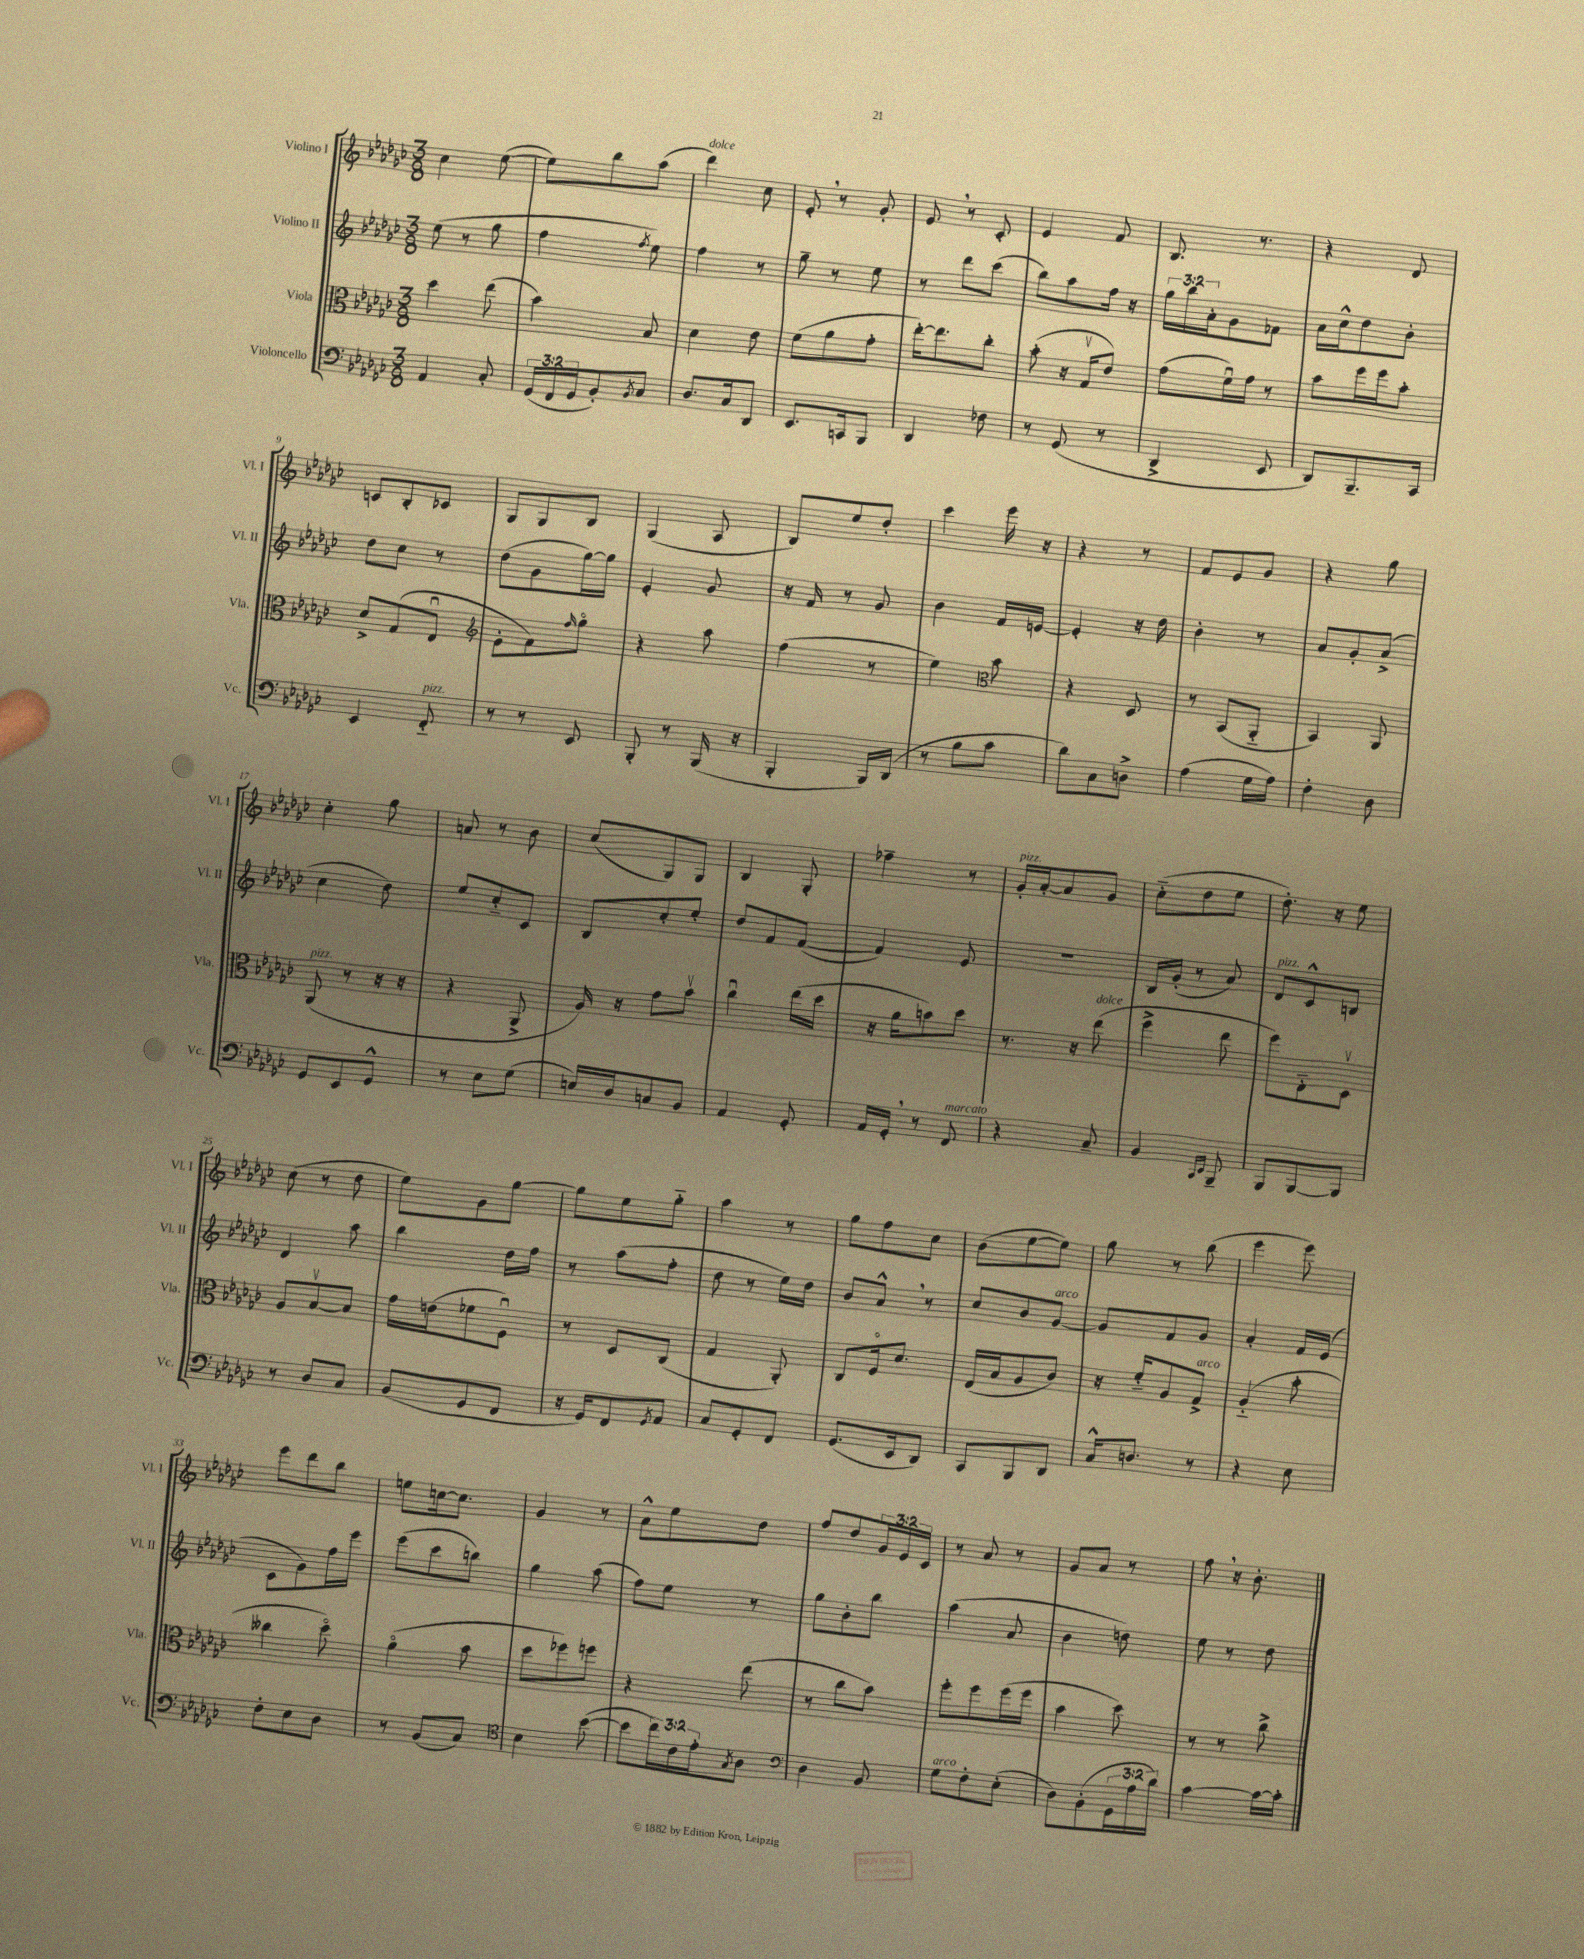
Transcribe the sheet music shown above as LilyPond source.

<<
\new StaffGroup <<
\new Staff = "s0" \with { instrumentName = "Violino I" shortInstrumentName = "Vl. I" } {
    \clef treble \key ges \major \numericTimeSignature \time 3/8 \override Staff.TupletNumber.text = #tuplet-number::calc-fraction-text
    ces''4 ees''8~( |
    ees''8) bes''8 aes''8( |
    des'''4^\markup { \italic "dolce" }) ces''8 |
    ees'8-. \breathe r8 ges'8-. |
    ees'8 \breathe r8 ces'8-. |
    ees'4 f'8 |
    bes8. r8. |
    r4 des'8 |
    c'8 bes8-. ces'8 |
    ges8 ges8 bes8 |
    ges4( aes8 |
    bes8) ees''8 des''8-. |
    ces'''4 ees'''16 r16 |
    r4 r8 |
    f'8 ees'8 ges'8 |
    r4 ges''8 |
    ces''4-. ges''8 |
    a'8 r8 bes'8 |
    ces''8( ges8) ges8 |
    bes4 ges8-. |
    fes''4-- r8 |
    ges'16-.^\markup { \italic "pizz." } aes'16~-. aes'8 ges'8 |
    ces''8-_( des''8 ees''8 |
    des''8.-.) r16 ees''8 |
    ces''8( r8 des''8 |
    ees''8) ges'8 ges''8~ |
    ges''8 ees''8 ges''8-_ |
    aes''4 r8 |
    ges''8 f''8 ces''8 |
    bes'8( ees''8~ ees''8) |
    ges''8 r8 bes''8( |
    ees'''4 ees'''8) |
    ees'''8 des'''8 bes''8 |
    e''8 c''16~ c''8. |
    ges'4 r8 |
    aes'8-^ ees''8 des''8 |
    f''8 des''8 \tuplet 3/2 { ges'16 ees'16 ces'16 } |
    r8 aes'8 r8 |
    ges'8 aes'8 r8 |
    f''8 \breathe r16 bes'8.-. \bar "|." |
}
\new Staff = "s1" \with { instrumentName = "Violino II" shortInstrumentName = "Vl. II" } {
    \clef treble \key ges \major \numericTimeSignature \time 3/8 \override Staff.TupletNumber.text = #tuplet-number::calc-fraction-text
    ees''8( r8 ges''8 |
    f''4 \acciaccatura { f''8 } ees''8) |
    f''4 r8 |
    ges''8-- r8 ees''8 |
    r8 des'''8 ces'''8( |
    bes''8) aes''8 f''16 r16 |
    \tuplet 3/2 { ges''16 bes''16 aes'16-. } ges'8 fes'8 |
    aes'16 ces''16-^ des''8 bes'8-. |
    des''8 ces''8 r8 |
    des''8( ges'8 ges''16~) ges''16 |
    ees'4-. ges'8 |
    r16 f'16 r8 ges'8 |
    bes'4 f'16 e'16~ |
    e'4-. r16 des''16 |
    bes'4-. r8 |
    aes'8 ges'8-. aes'8->( |
    ces''4 des''8) |
    ees''8 ces''8-_ ces'8 |
    bes8 ces''8-. ees''8-. |
    des''8 f'8 f'8~( |
    f'4) ees'8 |
    r4. |
    bes16 ges'16-.( r8 aes'8) |
    des'8^\markup { \italic "pizz." } ces'8-^ b8 |
    des'4 aes''8 |
    bes''4 des''16 f''16 |
    r8 aes''8( f''8-. |
    des''8 r8 ees''16) des''16 |
    bes'8 aes'8-^ \breathe r8 |
    ces''8 bes'8 ges'8~^\markup { \italic "arco" } |
    ges'8 f'8 ges'8 |
    aes'4-. f'16 ees'16( |
    ces'8 ges'8) f''16 ees'''16 |
    ees'''8( ces'''8 b''8) |
    ges''4 aes''8( |
    f''8) ees''8 r8 |
    ges''8 bes'8-. bes''8 |
    aes''4( aes'8 |
    bes'4 d''8) |
    ees''8 r8 des''8 \bar "|." |
}
\new Staff = "s2" \with { instrumentName = "Viola" shortInstrumentName = "Vla." } {
    \clef alto \key ges \major \numericTimeSignature \time 3/8
    des''4 ees''8( |
    bes'4) bes8 |
    des'4 ees'8 |
    f'8( aes'8 ges'8-. |
    ees''16~-.) ees''8. ces''8-. |
    bes'8-.( r16 ges16\upbow ees'8) |
    ges'8( f'16\downbow) ges'16 r8 |
    bes'8 f''16 f''16 bes'8-. |
    des'8-> ges8( ees8\downbow |
    \clef treble ees'8-. f'8) \grace { f''16 } ges''8\flageolet |
    r4 aes''8 |
    f''4( r8 |
    ees''4) \clef alto bes'8 |
    r4 des8 |
    r8 bes,8( aes,8-_ |
    bes,4) aes,8 |
    aes,8^\markup { \italic "pizz." }( r8 r16 r16 |
    r4 aes,8-> |
    aes16) r16 ges'8 bes'8\upbow |
    ces''4\downbow ees''16( des''16 |
    r16 aes'16 b'8) des''8 |
    r8. r16 ees''8^\markup { \italic "dolce" }( |
    f''4-> ees''8 |
    f''8) ees8-_ des8\upbow |
    aes8 bes8~\upbow bes8 |
    ges'16 e'16( fes'8 f8\downbow) |
    r8 des8 ces8( |
    ges4 aes,8-.) |
    ces8 f16\flageolet des'8. |
    ees16( bes16 aes8 ces'8) |
    r16 f'16-_ aes8 ges8->^\markup { \italic "arco" } |
    aes4-_( bes'8-. |
    ceses''4 des''8\flageolet) |
    aes'4\flageolet( bes'8 |
    des''8 fes''8) f''8 |
    r4 ees''8( |
    r8 ces''8 bes'8) |
    f''8-. f''8 f''16( f''16 |
    bes'4 des''8) |
    r8 r8 ces''8-> \bar "|." |
}
\new Staff = "s3" \with { instrumentName = "Violoncello" shortInstrumentName = "Vc." } {
    \clef bass \key ges \major \numericTimeSignature \time 3/8 \override Staff.TupletNumber.text = #tuplet-number::calc-fraction-text
    aes,4 ces8-. |
    \tuplet 3/2 { ges,16( f,16 ges,16 } bes,8-.) \acciaccatura { bes,8 } ces8 |
    des8. ces16 des,8 |
    ees,8. c,16 bes,,8 |
    des,4 fes8 |
    r8 ges,8( r8 |
    des,4-> ees,8 |
    des,8) bes,,8.-- ces,16 |
    ees,4 f,8-_^\markup { \italic "pizz." } |
    r8 r8 ees,8 |
    bes,,8-. r8 bes,,16( r16 |
    bes,,4-. bes,,16) des,16( |
    r8 bes8 ces'8 |
    des'8) ces8 d8-> |
    aes4( ges16 aes16) |
    f4-. des8 |
    ges,8 ees,8 ges,8-^ |
    r8 ees8 ges8( |
    e16) des16 c8 bes,8 |
    aes,4 ges,8-. |
    aes,16 ges,16-. \breathe r8 f,8^\markup { \italic "marcato" } |
    r4 ces8-- |
    bes,4 \grace { ces,16 ees,16 } bes,,8-- |
    bes,,8 bes,,8~ bes,,8 |
    r8 des8 ces8 |
    bes,8( ges,8 f,8 |
    r16 ges,16) f,8 \acciaccatura { ges,8 } aes,8 |
    ces8 ges,8-. f,8 |
    ges,8.( ees,16 des,8) |
    ces,8 bes,,8 des,8 |
    ces16-^ d8. r8 |
    r4 ees8 |
    f8-. ees8 des8 |
    r8 bes,8( ces8) |
    \clef tenor bes4 bes'8~( |
    bes'8 \tuplet 3/2 { ces''16) ces'16 ees'16-. } \acciaccatura { ges8 } aes8 |
    \clef bass des4 bes,8 |
    ges8^\markup { \italic "arco" } f8-. ees8-.( |
    des8) bes,8-.( \tuplet 3/2 { ges,16 aes16 des'16) } |
    ces'4~ ces'16~ ces'16-. \bar "|." |
}
>>
>>
